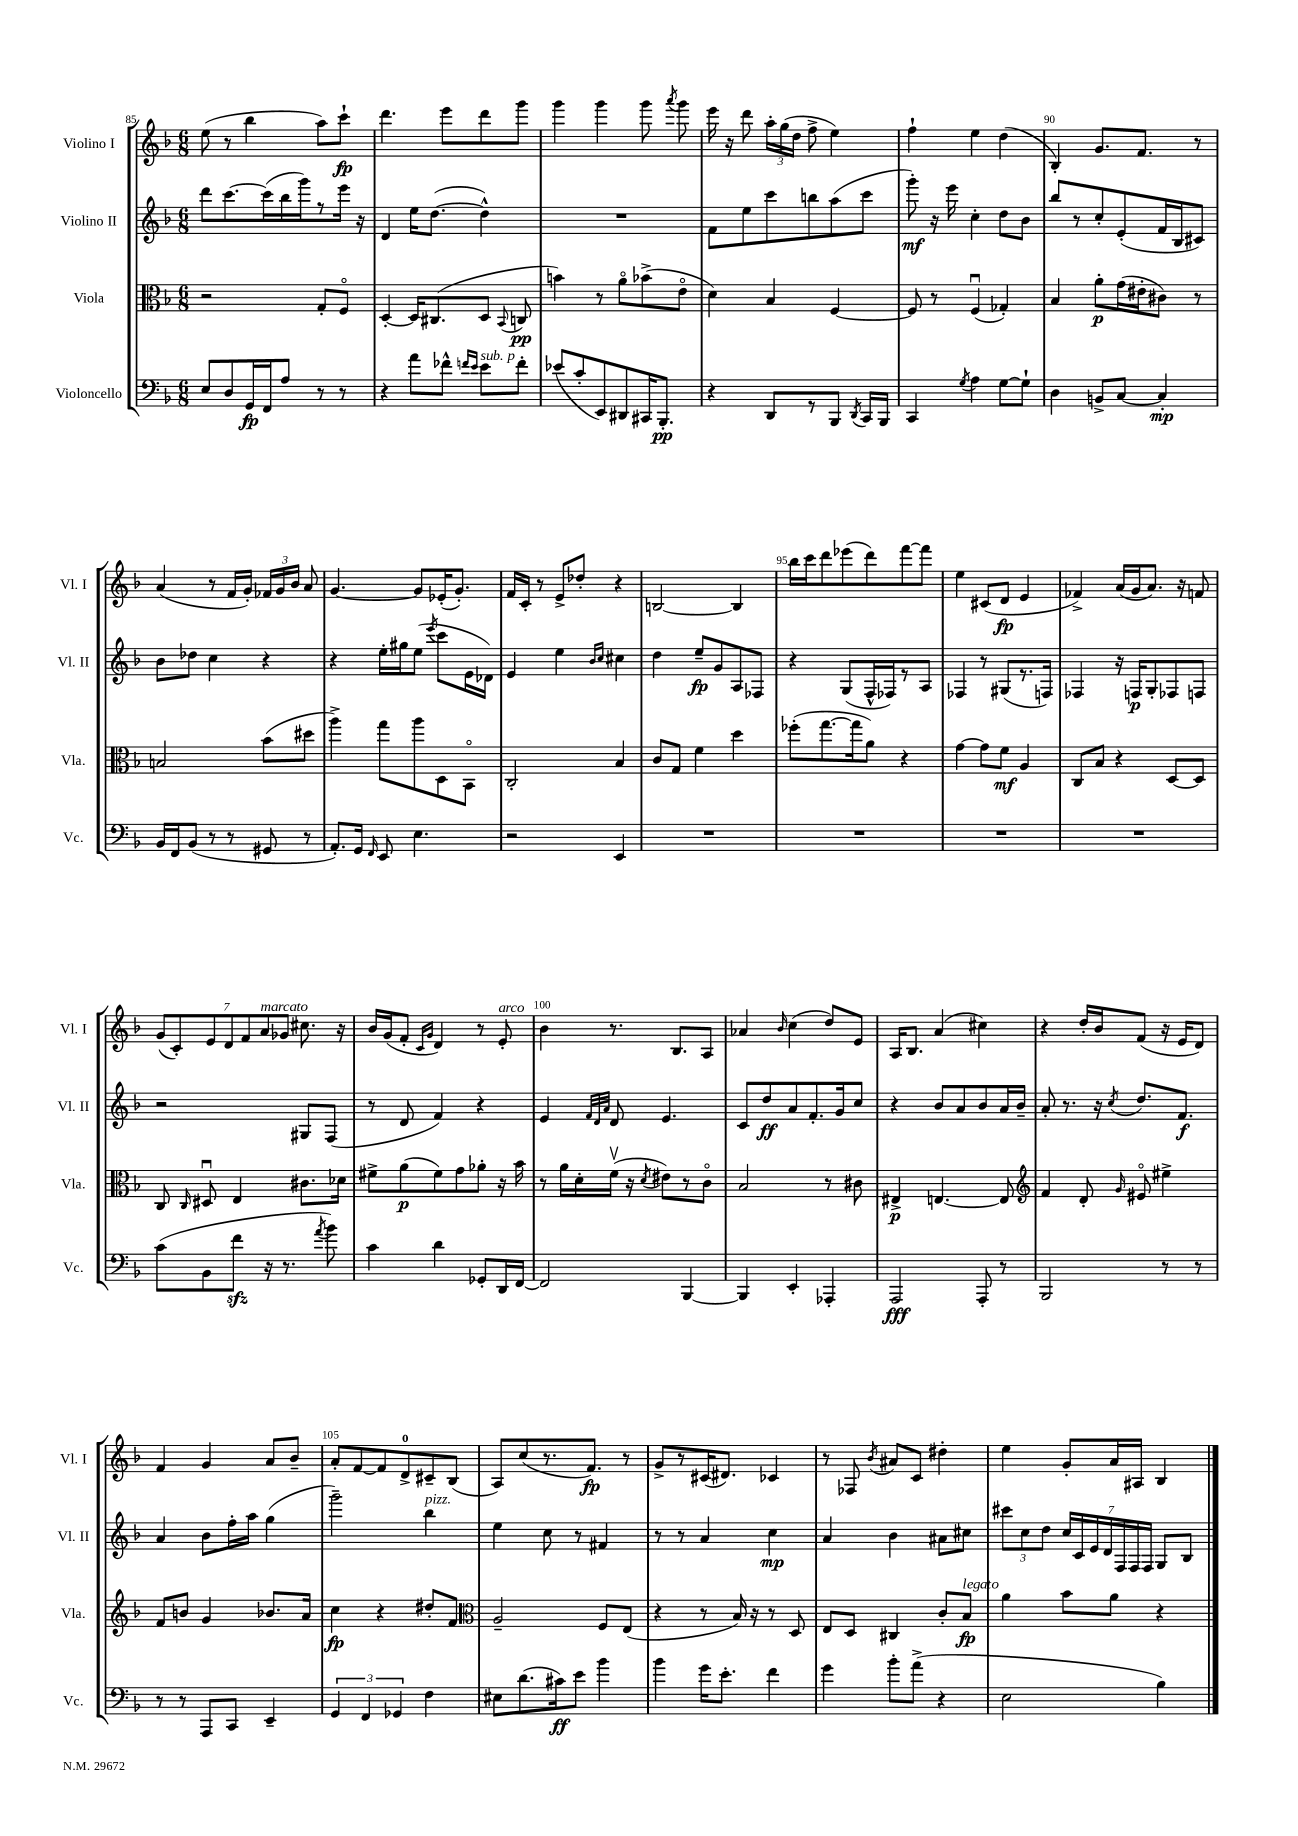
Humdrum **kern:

**kern	**kern	**kern	**kern
*staff4	*staff3	*staff2	*staff1
*clefF4	*clefC3	*clefG2	*clefG2
*k[b-]	*k[b-]	*k[b-]	*k[b-]
*M6/8	*M6/8	*M6/8	*M6/8
8E/L	2r	8ddd\L	(8ee\
8D/	.	[8.ccc\	8r
16GG/L	.	.	4bb-\
16FF/J	.	(16ccc\]L	.
8A/J	.	16bb-\	.
.	.	16ggg\J)	.
8r	8G'/L	8r	8aa\L)
8r	8Fo/J	16eee\Jk	8ccc`\J
.	.	16r	.
=	=	=	=
4r	[4D'/	4d/	4.ddd\
8a\L	16D/]LK	16ee\LK	.
.	(8.C#/	([8.dd\J	.
8f-^^\J	.	.	8eee\L
16qqf/LL	.	.	.
16qqe/JJ	.	.	.
8e\L	8D/J	4dd^^\])	8ddd\
.	8qqBB-/	.	.
8f'\J	8C/	.	8ggg\J
=	=	=	=
(8e-/L	4b\)	2.r	4ggg\
8c'/	.	.	.
8EE/)	8r	.	4ggg\
8DD#/	8ao\L	.	.
16CC#/K	(8b-^\	.	8ggg\
8.BBB-'/J	.	.	.
.	.	.	8qaaa/
.	8eo\J	.	8ggg\
=	=	=	=
4r	4d\)	8f\L	16eee\
.	.	.	16r
.	.	8ee\	8ddd\
8DD/L	4B-/	8ccc\	24aa'\LL
.	.	.	(24gg\
.	.	.	24dd\JJ
8r	.	8bb\	8ff^\
8BBB-/J	[4F/	(8aa\	4ee\)
8qDD/	.	.	.
16CC/LL	.	8ccc\J	.
16BBB-/JJ	.	.	.
=	=	=	=
4CC/	8F/]	8ggg'\)	4ff`\
.	8r	16r	.
.	.	16eee\	.
8qG/	.	.	.
4A\	(4Fu/	4cc'\	4ee\
[8G\L	4G-'/)	8dd\L	(4dd\
8G`\]J	.	8b-\J	.
=	=	=	=
4D\	4B-/	8bb-/L	4B-'/)
.	.	8r	.
8BB^/L	8a'\L	8cc'/	8.g/L
[8C/J	(16g\L	(8e'/	.
.	16e#'\J	.	8.f/J
4C'/]	8c#\J)	16f/L	.
.	.	16B-/J	.
.	8r	8c#/J)	8r
=	=	=	=
16BB-/LL	2B/	8b-\L	(4a/
16FF/J	.	.	.
(8BB-/J	.	8dd-\J	.
8r	.	4cc\	8r
8r	.	.	16f/LL
.	.	.	16g'/JJ)
8GG#/	(8b-\L	4r	24f-/LL
.	.	.	24g/
.	.	.	24b-/JJ
8r	8dd#\J	.	8a/
=	=	=	=
8.AA'/L)	4aa^\)	4r	[4.g/
16GG/Jk	.	.	.
16qqFF/	.	.	.
8EE/	8gg\L	16ee'\LL	.
.	.	16gg#\J	.
4.E\	8aa\	(8ee\J	8g/]L
.	.	8qeee/	.
.	8D\	8ccc\L	(16e-'/K
.	.	.	8.g'/J)
.	8BB-o\J	16e\L	.
.	.	16d-\JJ)	.
=	=	=	=
2r	2C'/	4e/	16f/LL
.	.	.	16c'/JJ
.	.	.	8r
.	.	4ee\	8e^/L
.	.	.	8dd-'/J
.	.	16qqb-/LL	.
.	.	16qqcc/JJ	.
4EE/	4B-/	4cc#\	4r
=	=	=	=
2.r	8c/L	4dd\	[2B/
.	8G/J	.	.
.	4f\	8ee~/L	.
.	.	8g/	.
.	4dd\	8A/	4B/]
.	.	8F-/J	.
=	=	=	=
2.r	(8ff-'\L	4r	16bb-\LL
.	.	.	16ccc\J
.	[8.gg\	.	8ddd\
.	.	(8G/L	(8eee-\
.	16gg\]k	.	.
.	8a\J)	16F^^/L	8ddd\)
.	.	16F-/J)	.
.	4r	8r	[8fff\
.	.	8A/J	8fff\]J
=	=	=	=
2.r	[4g\	4F-/	4ee\
.	8g\]L	8r	(8c#/L
.	8f\J	(8G#/L	8d/J
.	4A/	8.r	4e/
.	.	16F/Jk)	.
=	=	=	=
2.r	8C/L	4F-/	4f-^/)
.	8B-/J	.	.
.	4r	16r	(16a/LL
.	.	16F/LK	16g/J
.	.	8G'/	8.a/J)
.	[8D/L	8F-/	.
.	.	.	16r
.	8D/]J	8F/J	8f/
=	=	=	=
(8c\L	8C/	2r	(14g/L
.	.	.	14c'/)
.	16qqC/	.	.
8BB-\	8D#u/	.	.
.	.	.	14e/
.	.	.	14d/
8f\J	4E/	.	.
.	.	.	14f/
.	.	.	14a/
16r	.	.	.
.	.	.	14g-/J
8.r	.	.	.
.	8.c#\L	8G#/L	8.cc#\
8qa/	.	.	.
8b-\)	.	(8F/J	.
.	16d-\Jk	.	16r
=	=	=	=
4c\	8f#^\L	8r	16b-/LL
.	.	.	(16g/J
.	(8a\	8d/	8f'/J
.	.	.	16qqc/LL
.	.	.	16qqg/JJ
4d\	8f#\)	4f/)	4d/)
.	8g\	.	.
8GG-'/L	8a-'\J	4r	8r
16DD/L	16r	.	8e'/
[16FF/JJ	16b-\	.	.
=	=	=	=
2FF/]	8r	4e/	4b-\
.	16a\LL	.	.
.	16d'\	.	.
.	.	32qqf/LLL	.
.	.	32qqd/	.
.	.	32qqa/JJJ	.
.	(16fv\JJ	8d/	8.r
.	16r	.	.
.	8qd/	.	.
.	8e#\L)	4.e/	.
.	.	.	8.B-/L
[4BBB-/	8r	.	.
.	8co\J	.	8A/J
=	=	=	=
4BBB-/]	2B-/	8c/L	4a-/
.	.	8dd/	.
.	.	.	16qqb-/
4EE'/	.	8a/	(4cc\
.	.	8.f'/	.
4AAA-'/	8r	.	8dd/L)
.	.	16g/k	.
.	8c#\	8cc/J	8e/J
=	=	=	=
2AAA/	4E#^/	4r	16A/LK
.	.	.	8.B-/J
.	[4.E/	8b-/L	(4a/
.	.	8a/	.
8AAA'/	.	8b-/	4cc#\)
8r	8E/]	16a/L	.
.	.	16b-~/JJ	.
=	=	=	=
*	*clefG2	*	*
2BBB-/	4f/	8a'/	4r
.	.	8.r	.
.	8d'/	.	16dd'/LL
.	.	16r	16b-/J
.	16qqg/	8qcc/	.
.	8e#o/	8.dd/L	(8f/J
8r	4ee#^\	.	16r
.	.	8.f/J	16e/LK
8r	.	.	8d/J)
=	=	=	=
8r	8f/L	4a/	4f/
8r	8b/J	.	.
8AAA/L	4g/	8b-\L	4g/
8CC/J	.	16ff'\L	.
.	.	16aa\JJ	.
4EE~/	8.b-/L	(4gg\	8a/L
.	.	.	8b-~/J
.	16a/Jk	.	.
=	=	=	=
6GG/	4cc\	2ggg~\)	8a'/L
.	.	.	[8f/
6FF/	.	.	.
.	4r	.	8f/]
6GG-/	.	.	.
.	.	.	8d^/
4F\	8dd#'/L	4bb-\	8c#~/
.	8f/J	.	(8B-/J
=	=	=	=
*	*clefC3	*	*
8E#\L	2A~/	4ee\	8A/L)
(8.d\	.	.	(8cc/
.	.	8cc\	8.r
16c#\k)	.	.	.
8e\J	.	8r	.
.	.	.	8.f/J)
4b-\	8F/L	4f#/	.
.	(8E/J	.	8r
=	=	=	=
4b-\	4r	8r	8g^/L
.	.	8r	8r
16g\LK	8r	4a/	(16c#/K
8.e'\J	.	.	8.d#/J)
.	16B-/)	.	.
.	16r	.	.
4f\	8r	4cc\	4c-/
.	8D/	.	.
=	=	=	=
4g\	8E/L	4a/	8r
.	8D/J	.	8F-/
.	.	.	8qb-/
8b-'\L	4C#/	4b-\	8a#/L
(8a^\J	.	.	8c/J
4r	8c'/L	8a#\L	4dd#'\
.	8B-/J	8cc#\J	.
=	=	=	=
2E\	4a\	12ccc#\L	4ee\
.	.	12cc\	.
.	.	12dd\J	.
.	8b-\L	28cc/LL	8g'/L
.	.	28c/	.
.	.	28e/	.
.	.	28d/	.
.	8a\J	.	16a/L
.	.	28F/	.
.	.	28F/	.
.	.	.	16A#/JJ
.	.	28F/JJ	.
4B-\)	4r	8G/L	4B-/
.	.	8B-/J	.
==	==	==	==
*-	*-	*-	*-
